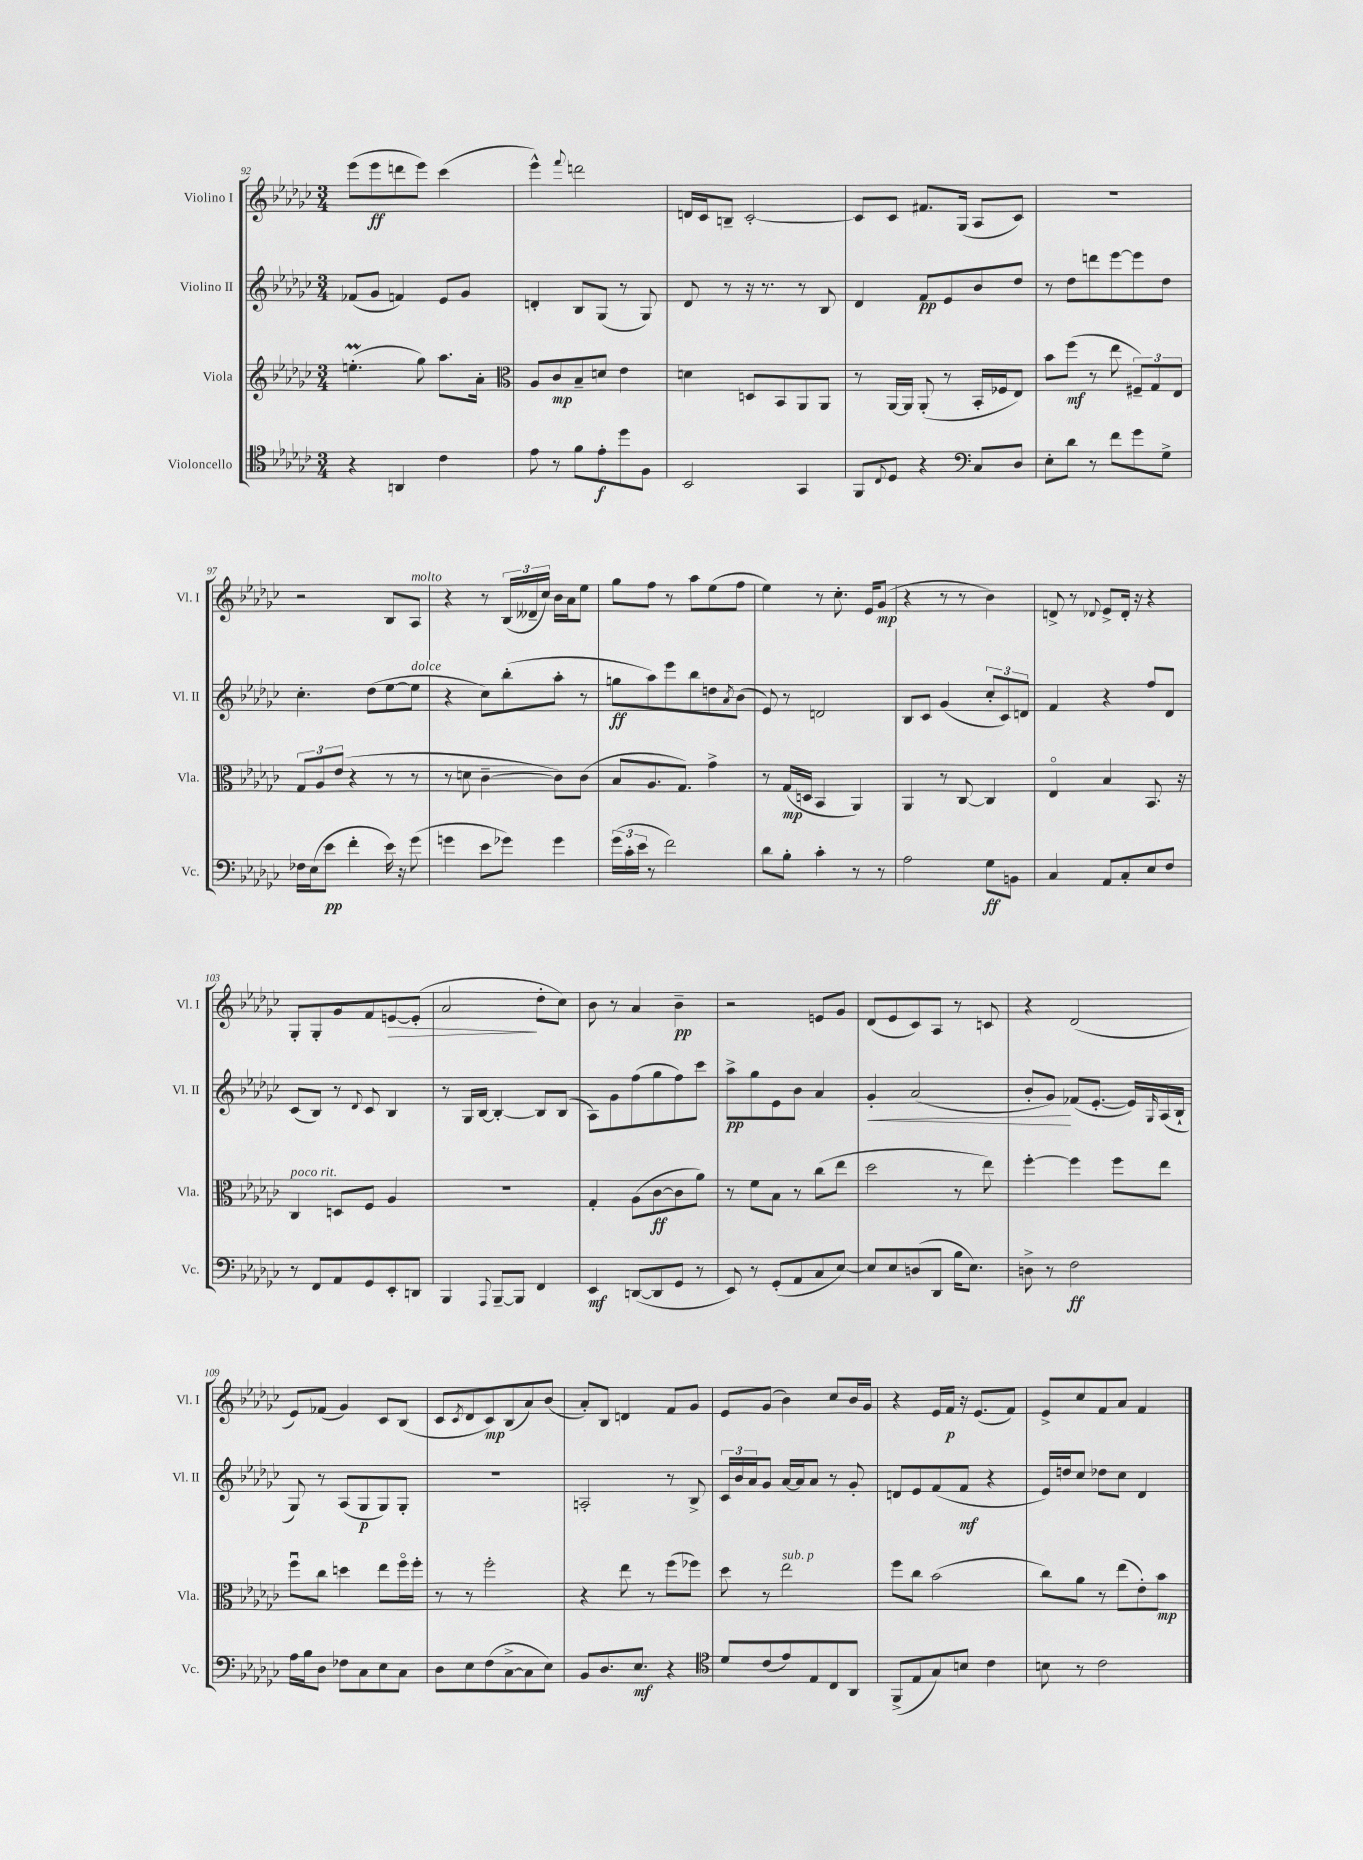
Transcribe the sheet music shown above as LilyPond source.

<<
\new StaffGroup <<
\new Staff = "s0" \with { instrumentName = "Violino I" shortInstrumentName = "Vl. I" } {
    \clef treble \key ges \major \numericTimeSignature \time 3/4
    ees'''8( ees'''8\ff d'''8 ees'''8) ces'''4( |
    ees'''4-^) \appoggiatura { f'''8 } d'''2 |
    d'16 ces'16 b8-- ces'2~-. |
    ces'8 ces'8 fis'8. ges16( aes8 ces'8) |
    R2. |
    r2 bes8 aes8^\markup { \italic "molto" } |
    r4 r8 \tuplet 3/2 { bes16( deses'16-- ces''16) } bes'16 aes'16 ees''8 |
    ges''8 f''8 r8 aes''8 ees''8( f''8 |
    ees''4) r8 ces''8.-. ees'16 ges'8\mp( |
    r4 r8 r8 bes'4) |
    d'8-> r8 \appoggiatura { des'8 } ees'8-> des'16-. r16 r4 |
    ges8-. ges8-. ges'8 f'8 e'8~\> e'8-.( |
    aes'2\! des''8-. ces''8) |
    bes'8 r8 aes'4 bes'4--\pp |
    r2 e'8 ges'8 |
    des'8( ees'8 ces'8) aes8 r8 c'8 |
    r4 des'2( |
    ees'8) fes'8( ges'4) ces'8 bes8( |
    ces'8 \acciaccatura { ces'8 } des'8 ces'8\mp) bes8( aes'8) bes'8( |
    aes'8-.) bes8 d'4 f'8 ges'8 |
    ees'8 ges'8( bes'4) ces''8 bes'16 ges'16 |
    r4 ees'16 f'16\p r16 ees'8.( f'8) |
    ees'8-> ces''8 f'8 aes'8 f'4 \bar "|." |
}
\new Staff = "s1" \with { instrumentName = "Violino II" shortInstrumentName = "Vl. II" } {
    \clef treble \key ges \major \numericTimeSignature \time 3/4
    fes'8( ges'8 f'4) ees'8 ges'8 |
    d'4-. bes8 ges8( r8 ges8) |
    des'8 r8 r16 r8. r8 bes8 |
    des'4 f'8\pp ees'8 bes'8 des''8 |
    r8 des''8 d'''8 ees'''8~ ees'''8 des''8 |
    ces''4.-. des''8( ees''8~ ees''8^\markup { \italic "dolce" } |
    r4 ces''8) bes''8-.( aes''8-. r8 |
    g''8\ff aes''8) ees'''8 bes''8 d''8 \acciaccatura { aes'8 } bes'8( |
    ees'8) r8 d'2 |
    bes8 ces'8 ges'4( \tuplet 3/2 { ces''8-. ces'8) d'8 } |
    f'4 r4 f''8 des'8 |
    ces'8( bes8) r8 \appoggiatura { des'8 } ces'8 bes4 |
    r8 ges16 bes16~ bes4~-. bes8 bes8( |
    aes8) ges'8 f''8( ges''8 f''8) ces'''8 |
    aes''8->\pp ges''8 ees'8 bes'8 aes'4 |
    ges'4-.\< aes'2( |
    bes'8-. ges'8\!) fes'8( ees'8.~-. ees'16) \grace { ges16 } aes16( bes16-! |
    ges8) r8 aes8( ges8\p ges8) ges8-. |
    R2. |
    a2-. r8 bes8-> |
    \tuplet 3/2 { ces'16 bes'16 aes'16 } ges'8 aes'16~ aes'16 aes'8 r8 ges'8-. |
    d'8 ees'8 f'8( f'8\mf r4 |
    ees'16) d''16 ces''8 des''8 ces''8 des'4 \bar "|." |
}
\new Staff = "s2" \with { instrumentName = "Viola" shortInstrumentName = "Vla." } {
    \clef treble \key ges \major \numericTimeSignature \time 3/4
    e''4.-.\prall( ges''8) aes''8. aes'16-. |
    \clef alto aes8 ces'8\mp bes8-- d'8 ees'4 |
    d'4 d8 bes,8 aes,8 aes,8 |
    r8 aes,16~ aes,16 aes,8-.( r8 bes,16-. fes16 ees8) |
    bes'8 f''8\mf( r8 ees''8 \tuplet 3/2 { fis8--) ges8 ees8 } |
    \tuplet 3/2 { ges8 aes8 ees'8( } r4 r8 r8 |
    r8 d'8 ces'4~-- ces'8) ces'8( |
    bes8 aes8. ges8.) ges'4-> |
    r8 ges16\mp( d16 bes,4 aes,4) |
    aes,4 r8 ces8~ ces4 |
    ees4\flageolet bes4 bes,8. r16 |
    ces4^\markup { \italic "poco rit." } d8 f8 aes4 |
    R2. |
    ges4-. aes8( ces'8~\ff ces'8 aes'8) |
    r8 f'8 bes8 r8 ces''8( ees''8 |
    des''2 r8 ees''8) |
    f''4~-. f''4 f''8 ees''8 |
    f''8\downbow ces''8 d''4 ees''8 f''16\flageolet f''16-. |
    r8 r8 f''2-. |
    r4 ees''8 r8 f''8( fes''8) |
    des''8 r8 ees''2^\markup { \italic "sub. p" } |
    f''8 ces''8 bes'2( |
    ces''8) aes'8 r8 ees''8( ees'8-.) bes'8\mp \bar "|." |
}
\new Staff = "s3" \with { instrumentName = "Violoncello" shortInstrumentName = "Vc." } {
    \clef tenor \key ges \major \numericTimeSignature \time 3/4
    r4 a,4 ces'4 |
    ees'8 r8 f'8 ees'8-.\f des''8 f8 |
    bes,2 ges,4 |
    f,8 \appoggiatura { ces8 } des8 r4 \clef bass ces8 des8 |
    ees8-. des'8 r8 f'8 ges'8 ges8-> |
    fes16 ees16( ees'8\pp f'4-. ees'16) r16 ges'8( |
    g'4 ees'8 ges'8) ges'4 |
    \tuplet 3/2 { ges'16( ces'16-. ees'16 } r8 f'2) |
    des'8 bes8-. ces'4-. r8 r8 |
    aes2 ges8\ff b,8 |
    ces4 aes,8 ces8-. ees8 f8 |
    r8 f,8 aes,8 ges,8 ees,8-. d,8 |
    bes,,4 \appoggiatura { aes,,8 } bes,,8~-- bes,,8 f,4 |
    ees,4\mf d,8~( d,8 ges,8 r8 |
    ees,8) r8 ges,8-.( aes,8 ces8 ees8~) |
    ees8 ees8 d8( des,8 bes16 ees8.) |
    d8-> r8 f2\ff |
    aes16 bes16 des8 fes8 ces8 ees8 ces8 |
    des8 ees8 f8( ces8~-> ces8 ees8) |
    bes,8 des8. ees8.\mf r4 |
    \clef tenor des'8 ces'8( ees'8) ees8 ces8 aes,8 |
    f,8->( ees8 ges8) b8 ces'4 |
    b8 r8 ces'2 \bar "|." |
}
>>
>>
\layout { \context { \Score currentBarNumber = #92 } }
